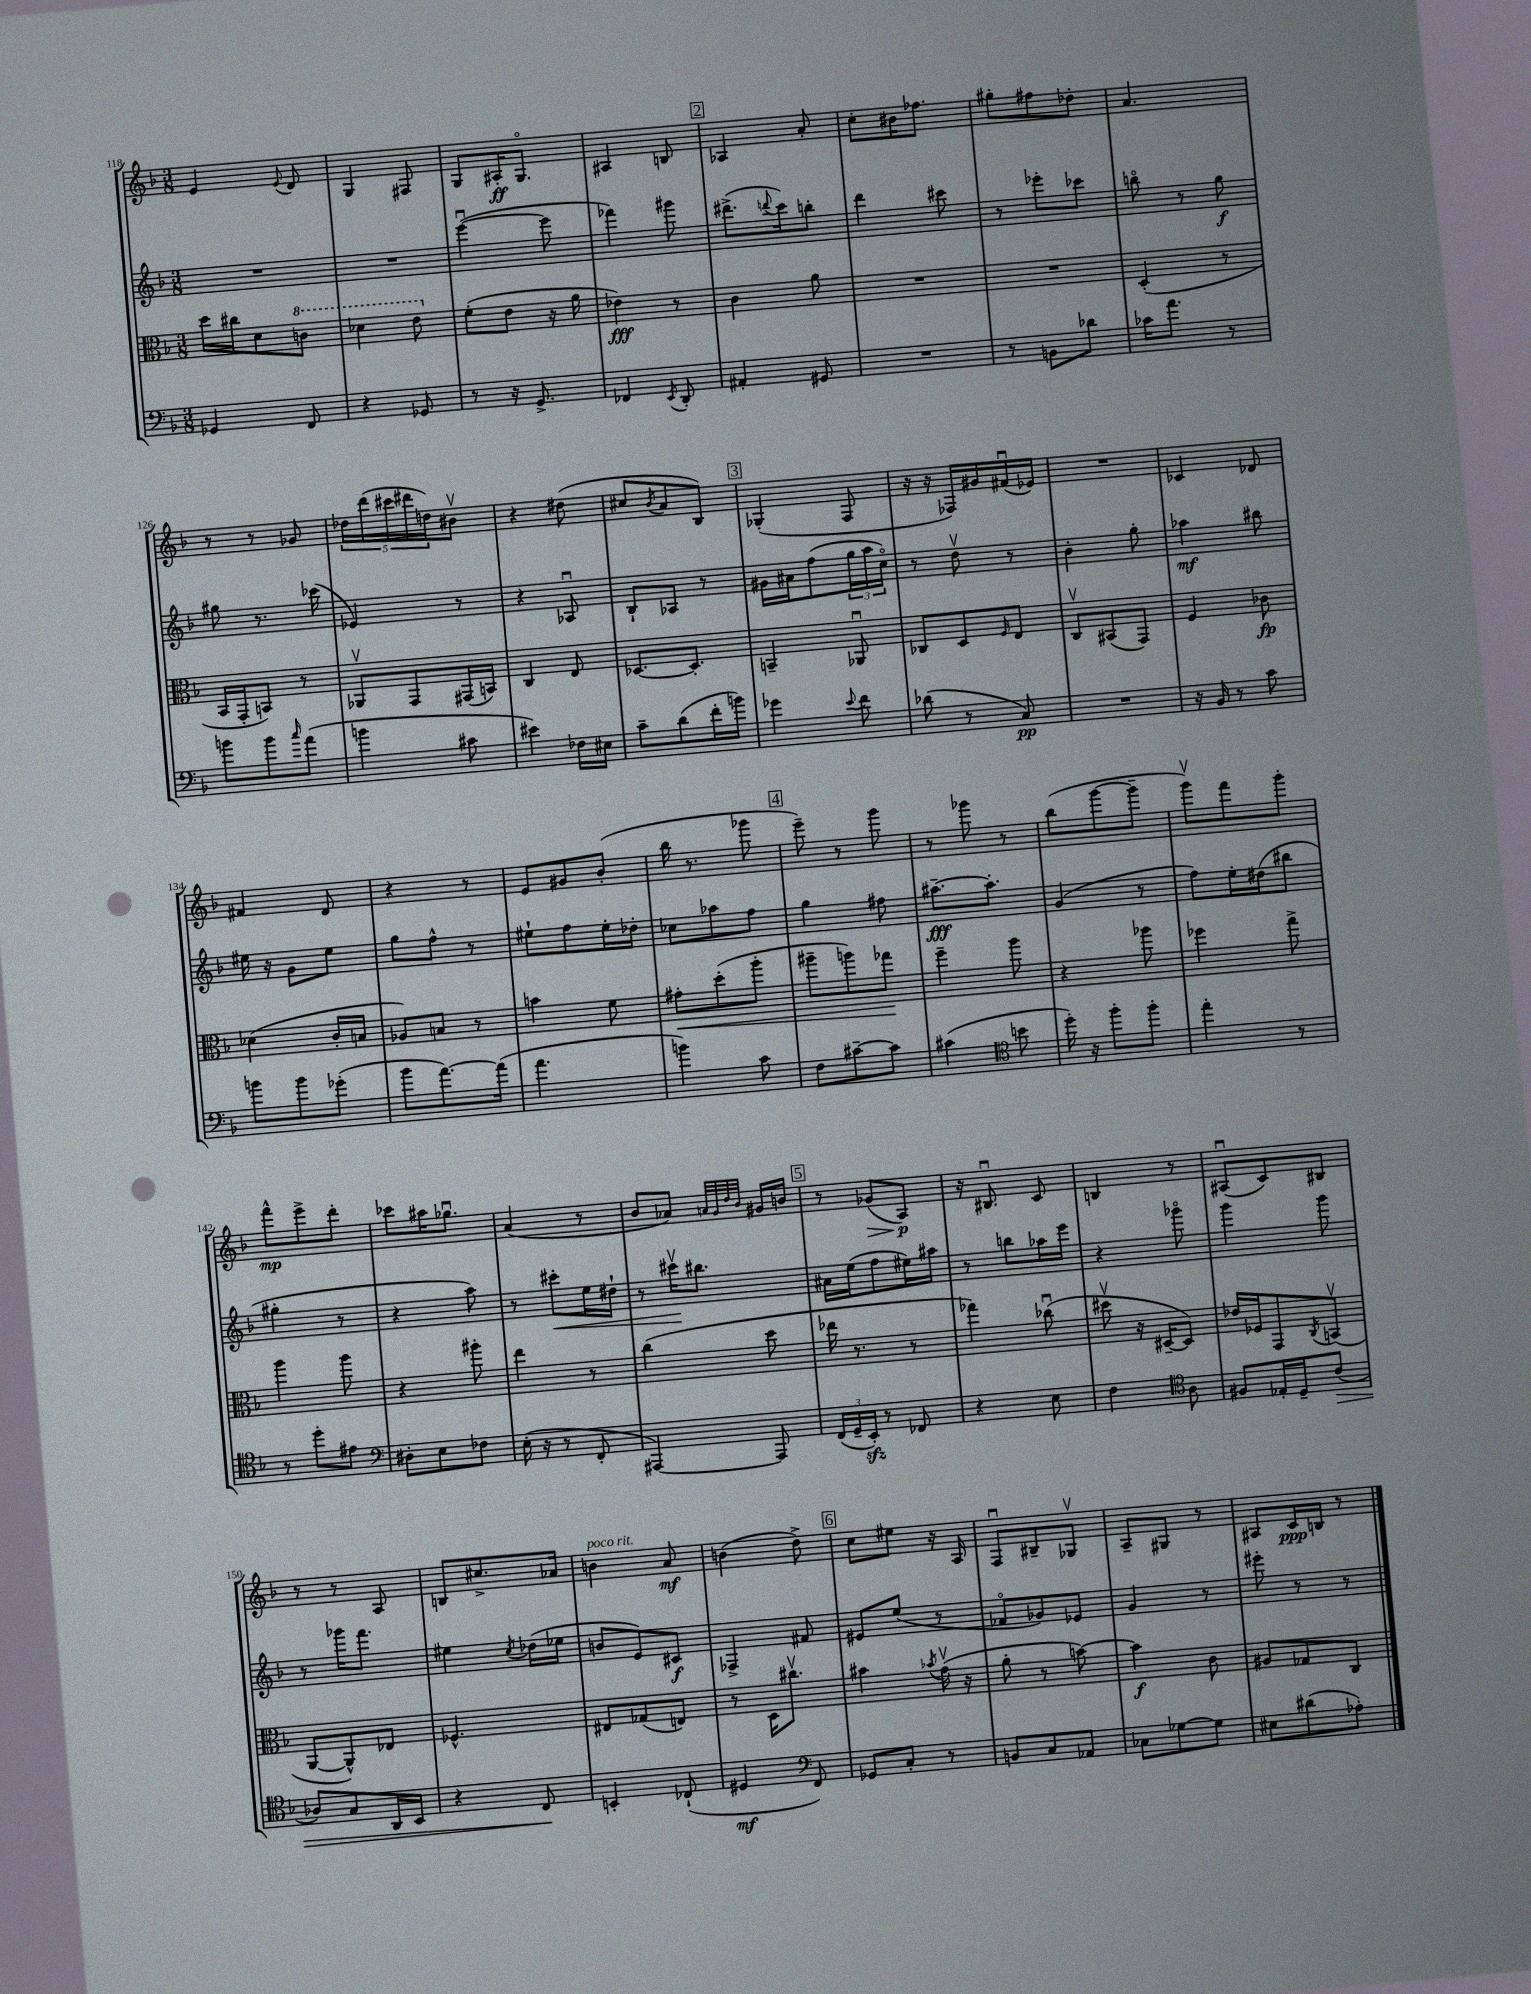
<<
\new StaffGroup <<
\new Staff = "s0" {
    \clef treble \key f \major \numericTimeSignature \time 3/8
    e'4 \appoggiatura { e'8 } d'8 |
    g4 fis8 |
    g8 ais16-.\ff g8.\flageolet |
    ais4 b8 |
    \mark \markup { \box "2" } aes4 a'8-. |
    c''8-. bis'16 fes''8. |
    gis''8-. fis''8 des''8-. |
    a'4. |
    r8 r8 ges'8 |
    \tuplet 5/4 { des''16 d'''16( cis'''16 dis'''16 d''16) } bis'8\upbow |
    r4 dis''8( |
    cis''8 \acciaccatura { bes'8 } a'8 bes8) |
    \mark \markup { \box "3" } ges4-.( f8 |
    r16 r16 fes16) gis'16 fis'16\downbow( ees'16) |
    R4. |
    ces'4 des'8 |
    fis'4 d'8 |
    r4 r8 |
    e'8 gis'8 bes'8-.( |
    bes''16 r8. ges'''8 |
    \mark \markup { \box "4" } e'''8--) r8 g'''8 |
    r8 ges'''8 r8 |
    bes''8( g'''8~ g'''8-- |
    g'''8\upbow) f'''8 g'''8-. |
    f'''8-^\mp e'''8-> d'''8-. |
    ces'''8 ais''16 ges''8.\downbow |
    a'4( r8 |
    bes'8 aes'8) \grace { a'32 g'32 d''32 bes'32 } gis'16 b'16 |
    \mark \markup { \box "5" } r8 ges'8\>( a8\p\!) |
    r16 bis8.\downbow c'8 |
    b4 r8 |
    ais8\downbow( c'8) bis8 |
    r8 r8 a8 |
    b8 cis''8.-> aes'16 |
    b'4^\markup { \italic "poco rit." } a'8\mf |
    b'4( d''8->) |
    \mark \markup { \box "6" } c''8 eis''8 r16 a16 |
    f8\downbow bis8-- ges8\upbow |
    a8-- gis8 r8 |
    ais8 c'16\ppp b16 r8 \bar "|." |
}
\new Staff = "s1" {
    \clef treble \key f \major \numericTimeSignature \time 3/8
    R4. |
    R4. |
    e'''4~\downbow( e'''8 |
    fes'''4) gis'''8 |
    \mark \markup { \box "2" } dis'''8.->( \appoggiatura { d'''8 } c'''16) b''8-. |
    d'''4 cis'''8 |
    r8 ees'''8-. ces'''8 |
    b''8\flageolet r8 g''8\f |
    gis''8 r8. ces'''16( |
    ees'4) r8 |
    r4 aes8\downbow |
    bes8-! aes8 r8 |
    \mark \markup { \box "3" } gis'16 ais'16 f''8( \tuplet 3/2 { g''16 a''16 c''16\flageolet) } |
    r8 d''8\upbow r8 |
    bes'4-. g''8-. |
    aes''4\mf bis''8 |
    eis''16 r16 g'8 eis''8 |
    g''8 f''8-^ r8 |
    eis''8-! f''8 eis''16-. des''16-. |
    ces''8 aes''8 f''8 |
    \mark \markup { \box "4" } g''4 fis''8 |
    ais''8.~--\fff ais''8.-. |
    g'4( r8 |
    f''8) e''16-. dis''16( bis''8 |
    gis''4-. r8 |
    r4 a''8) |
    r8 cis'''8-.\< e''16 dis''16-! |
    r8 cis'''16\upbow\! bis''8. |
    \mark \markup { \box "5" } ais'16 e''16( f''8 eis''16) ais''16 |
    r8 b''8 aes''16 e'''16 |
    r4 ges'''8\flageolet |
    g'''4 g'''8 |
    r8 ges'''16 f'''8. |
    eis''4 \acciaccatura { c''8 } des''16( ees''16 |
    b'8 e'8) cis'8\f |
    fes4-> fis'8 |
    \mark \markup { \box "6" } eis'8 e''8( r8 |
    fes'8\flageolet ges'8) ees'8 |
    g'4 r8 |
    eis'''8-. r8 r8 \bar "|." |
}
\new Staff = "s2" {
    \clef alto \key f \major \numericTimeSignature \time 3/8
    d''16 cis''16 d'8 \ottava #1 c''8 |
    des''4 e''8 \ottava #0 |
    f'8-.( e'8 r16 a'16 |
    ees'4\fff) r8 |
    \mark \markup { \box "2" } c'4 a'8 |
    R4. |
    R4. |
    d4-.( r8 |
    bes,16 g,16-. b,8) r8 |
    aes,8\upbow g,8 gis,16( b,16) |
    c4 e8 |
    des8.~ des8.-. |
    \mark \markup { \box "3" } b,4-- aes,8\downbow |
    ces8 d8 \grace { f16 } e8 |
    c8\upbow bis,8( g,8) |
    f4 ces'8\fp |
    des'4( c'16-. b16 |
    aes8) b8 r8 |
    b'4 f'8 |
    gis'8-.\< d''8-.( a''8-. |
    \mark \markup { \box "4" } ais''8-- a''8) ges''8\! |
    f''4-- a''8 |
    r4 aes''8 |
    fes''4 g''8-> |
    a''4 a''8 |
    r4 ais''8-. |
    e''4 r8 |
    c''4( d''8 |
    \mark \markup { \box "5" } ees''16 r8. r8 |
    ges''4) ces''8\downbow( |
    dis''8\upbow r16 dis16~-- dis8) |
    ees'16 fes16 g,8 \acciaccatura { c8 } b,8\upbow( |
    a,8~ a,8-^) ees8 |
    fes4.-^ |
    eis8 ges8( e8) |
    r8 d16 cis''8.\upbow |
    \mark \markup { \box "6" } bis'4 \acciaccatura { bes'8 } g'16\upbow( r16 |
    a'8-. r8 b'8~) |
    b'4\f c'8 |
    ais8 ges8 c8 \bar "|." |
}
\new Staff = "s3" {
    \clef bass \key f \major \numericTimeSignature \time 3/8
    ges,4 f,8 |
    r4 ges,8 |
    r8 r16 g,8.-> |
    fes,4 \acciaccatura { e,8 } d,8-. |
    \mark \markup { \box "2" } ais,4-. gis,8 |
    R4. |
    r8 b,8 des'8 |
    ces'16 a'8. r8 |
    b'8 b'8 \grace { c''16 } a'8( |
    b'4 cis'8 |
    eis'4) fes16 eis16 |
    c'8-- d'8( f'16-. b'16) |
    \mark \markup { \box "3" } ges'4 \appoggiatura { e'8 } f'8 |
    des'8( r8 c8\pp) |
    R4. |
    r16 bes,16 r8 c'8 |
    b'8 b'8 ges'8-.( |
    bes'8 a'8.~) a'16( |
    a'4. |
    b'4) c'8 |
    \mark \markup { \box "4" } f8 cis'8~-- cis'8 |
    cis'4( \clef tenor b'8 |
    d''16-.) r16 f''8-. f''8-. |
    e''4-. r8 |
    r8 d''8-. eis'8 |
    \clef bass dis8-. e8 fes8 |
    e16-.( r16 r8 f,8-. |
    ais,,4~) ais,,8 |
    \mark \markup { \box "5" } \tuplet 3/2 { f,16( g,16-- e,16-.\sfz) } r8 fes,8 |
    r4 e8 |
    f4 \clef tenor a8 |
    fis8 ees16-. d16-- c'8\>( |
    aes8) g8 a,16 bes,16 |
    r4 c8\! |
    b,4-. ces8-!( |
    dis4\mf \clef bass f,8) |
    \mark \markup { \box "6" } ges,8 c8-. r8 |
    b,8 c8 aes,8 |
    ces8 ges8~ ges8 |
    eis8 dis'8( aes8-.) \bar "|." |
}
>>
>>
\layout { \context { \Score currentBarNumber = #118 } }
